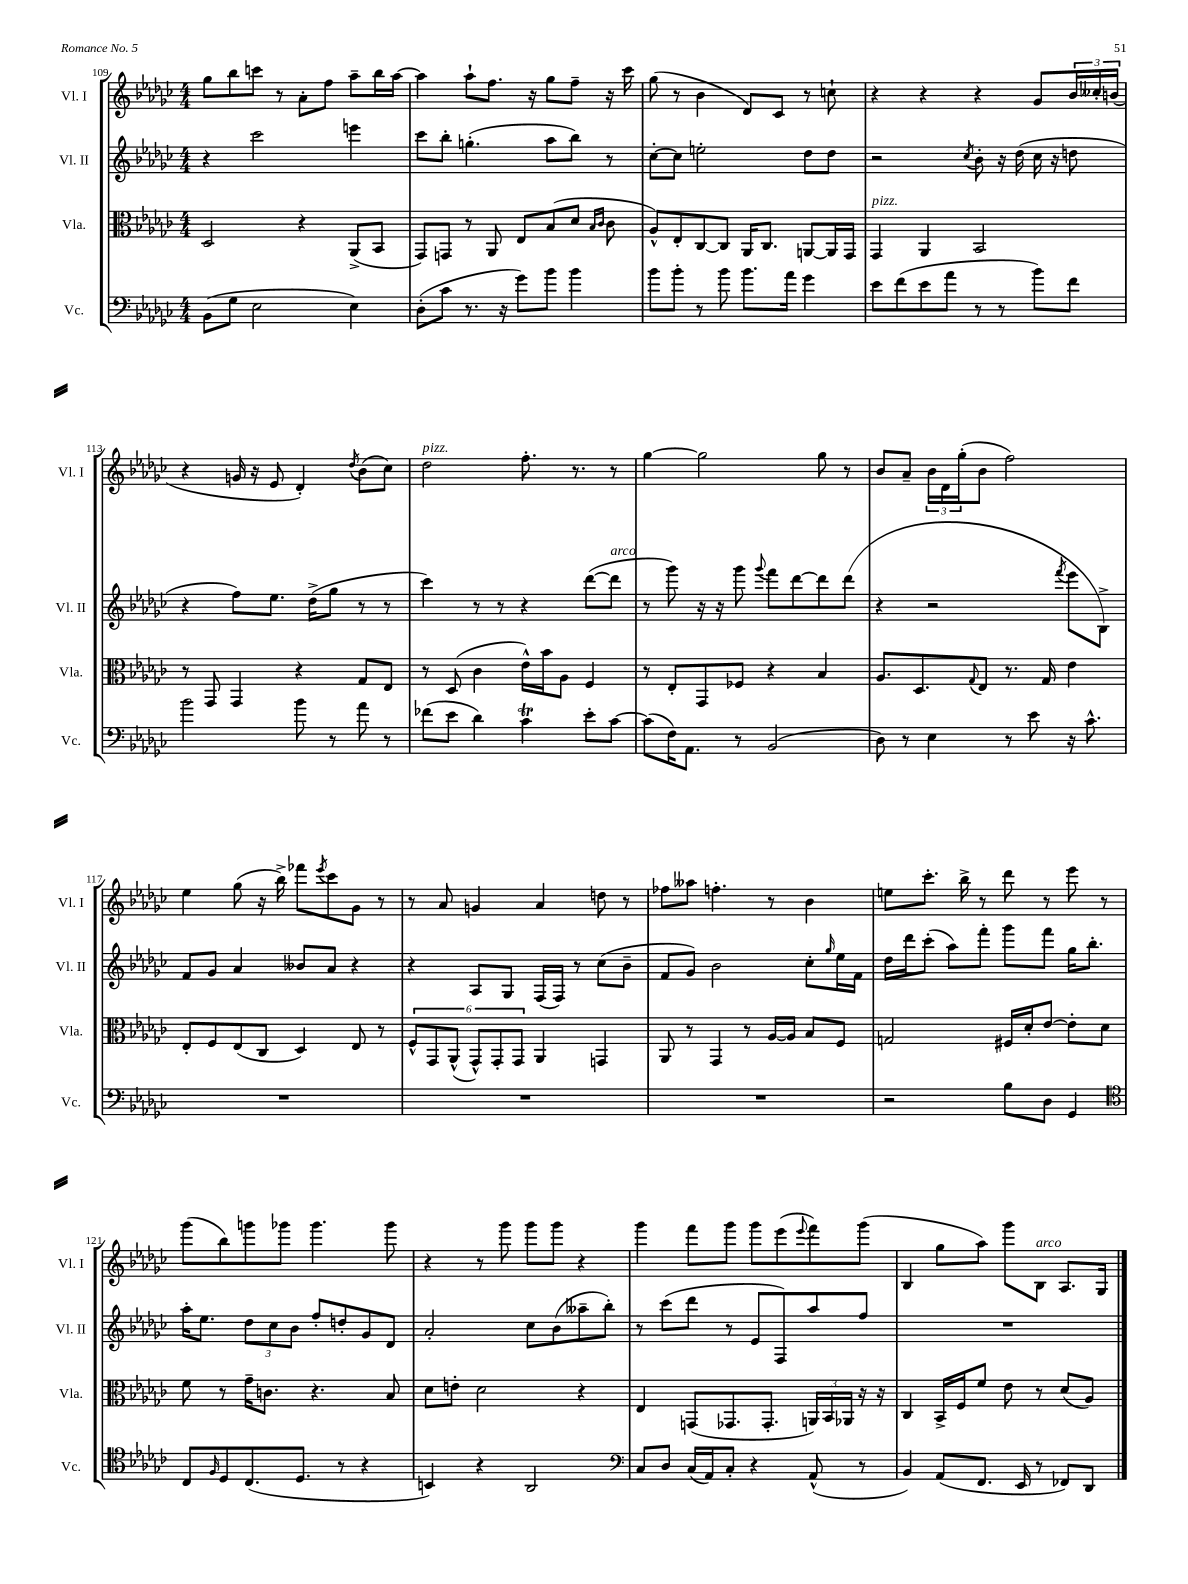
<<
\new StaffGroup <<
\new Staff = "s0" \with { instrumentName = "Vl. I" shortInstrumentName = "Vl. I" } {
    \clef treble \key ges \major \numericTimeSignature \time 4/4
    ges''8 bes''8 c'''8 r8 aes'8-. f''8 aes''8-- bes''16 aes''16~ |
    aes''4 aes''8-! f''8. r16 ges''8 f''8-- r16 ces'''16 |
    ges''8( r8 bes'4 des'8) ces'8 r8 c''8-! |
    r4 r4 r4 ges'8 \tuplet 3/2 { bes'16 ceses''16-. b'16( } |
    r4 g'16 r16 ees'8 des'4-.) \acciaccatura { des''8 } bes'8( ces''8) |
    des''2^\markup { \italic "pizz." } f''8.-. r8. r8 |
    ges''4~ ges''2 ges''8 r8 |
    bes'8 aes'8-- \tuplet 3/2 { bes'16 des'16 ges''16-.( } bes'8 f''2) |
    ees''4 ges''8( r16 bes''16->) fes'''8 \acciaccatura { ees'''8 } ces'''8 ges'8 r8 |
    r8 aes'8 g'4 aes'4 d''8 r8 |
    fes''8 aeses''8 f''4.-. r8 bes'4 |
    e''8 ces'''8.-. bes''16-> r8 des'''8 r8 ees'''8 r8 |
    ges'''8( bes''8) g'''8 ges'''8 ges'''4. ges'''8 |
    r4 r8 ges'''8 ges'''8 ges'''8 r4 |
    ges'''4 f'''8 ges'''8 ges'''8 ees'''8( \appoggiatura { ees'''8 } f'''8) ges'''8( |
    bes4 ges''8 aes''8) ges'''8 bes8^\markup { \italic "arco" } aes8. ges16 \bar "|." |
}
\new Staff = "s1" \with { instrumentName = "Vl. II" shortInstrumentName = "Vl. II" } {
    \clef treble \key ges \major \numericTimeSignature \time 4/4
    r4 ces'''2 e'''4 |
    ces'''8 bes''8-. g''4.-.( aes''8 bes''8) r8 |
    ces''8~-. ces''8 e''2-. des''8 des''8 |
    r2 \acciaccatura { ces''8 } bes'8-. r16 des''16( ces''16 r16 d''8 |
    r4 f''8) ees''8. des''16->( ges''8 r8 r8 |
    ces'''4) r8 r8 r4 des'''8~( des'''8^\markup { \italic "arco" } |
    r8 ges'''8) r16 r16 ges'''8 \appoggiatura { ges'''8 } f'''8 des'''8~ des'''8 des'''8( |
    r4 r2 \acciaccatura { f'''8 } ees'''8 bes8->) |
    f'8 ges'8 aes'4 beses'8 aes'8 r4 |
    r4 aes8 ges8 f16( f16) r8 ces''8( bes'8-- |
    f'8 ges'8) bes'2 ces''8-. \grace { ges''16 } ees''16 f'16 |
    des''16 des'''16 ces'''8-.( aes''8) f'''8-. ges'''8 f'''8 ges''16 bes''8.-. |
    aes''16-. ees''8. \tuplet 3/2 { des''8 ces''8 bes'8 } f''8-. d''8-. ges'8 des'8 |
    aes'2-. ces''8 bes'8( aeses''8-- bes''8-.) |
    r8 ces'''8( des'''8 r8 ees'8 f8) aes''8 f''8 |
    R1 \bar "|." |
}
\new Staff = "s2" \with { instrumentName = "Vla." shortInstrumentName = "Vla." } {
    \clef alto \key ges \major \numericTimeSignature \time 4/4
    des2 r4 aes,8->( bes,8 |
    ges,8) g,8 r8 aes,8 ees8 bes8( des'8 \grace { bes16 ces'16 } ces'8 |
    aes8-^) ees8-. ces8~ ces8 aes,16 ces8. a,8~ a,16 ges,16 |
    ges,4^\markup { \italic "pizz." } aes,4 bes,2 |
    r8 ges,8 ges,4 r4 ges8 ees8 |
    r8 des8( ces'4 ees'16-^) bes'16 aes8 f4 |
    r8 ees8-. ges,8 fes8 r4 bes4 |
    aes8. des8. \appoggiatura { ges8 } ees8 r8. ges16 ees'4 |
    ees8-. f8 ees8( ces8 des4) ees8 r8 |
    \tuplet 6/4 { f8-^ ges,8 aes,8-^( ges,8-^) ges,8-. ges,8 } aes,4 g,4 |
    aes,8 r8 ges,4 r8 aes16~ aes16 bes8 f8 |
    g2 fis16 des'16-. ees'8~ ees'8-. des'8 |
    f'8 r8 ges'16-- c'8. r4. bes8 |
    des'8 e'8-. des'2 r4 |
    ees4 g,8( ges,8. ges,8.-. \tuplet 3/2 { a,16) bes,16 aes,16 } r16 r16 |
    ces4 bes,16-> f16 f'8 ees'8 r8 des'8( aes8) \bar "|." |
}
\new Staff = "s3" \with { instrumentName = "Vc." shortInstrumentName = "Vc." } {
    \clef bass \key ges \major \numericTimeSignature \time 4/4
    bes,8( ges8 ees2 ees4) |
    des8-.( ces'8 r8. r16 ges'8) bes'8 bes'4 |
    bes'8 bes'8-. r8 bes'8 bes'8. aes'16 ges'4 |
    ees'8 f'8( ees'8 aes'8 r8 r8 bes'8) f'8 |
    bes'2 bes'8 r8 aes'8 r8 |
    fes'8( ees'8 des'4) ces'4\trill ees'8-. ces'8~ |
    ces'8( f16) aes,8. r8 bes,2( |
    des8) r8 ees4 r8 ees'8 r16 ces'8.-^ |
    R1 |
    R1 |
    R1 |
    r2 bes8 des8 ges,4 |
    \clef tenor ces8 \grace { f16 } des8 ces8.( des8. r8 r4 |
    b,4) r4 aes,2 |
    \clef bass ces8 des8 ces16( aes,16) ces8-. r4 aes,8-^( r8 |
    bes,4) aes,8( f,8. ees,16 r8 fes,8) des,8 \bar "|." |
}
>>
>>
\layout { \context { \Score currentBarNumber = #109 } }
